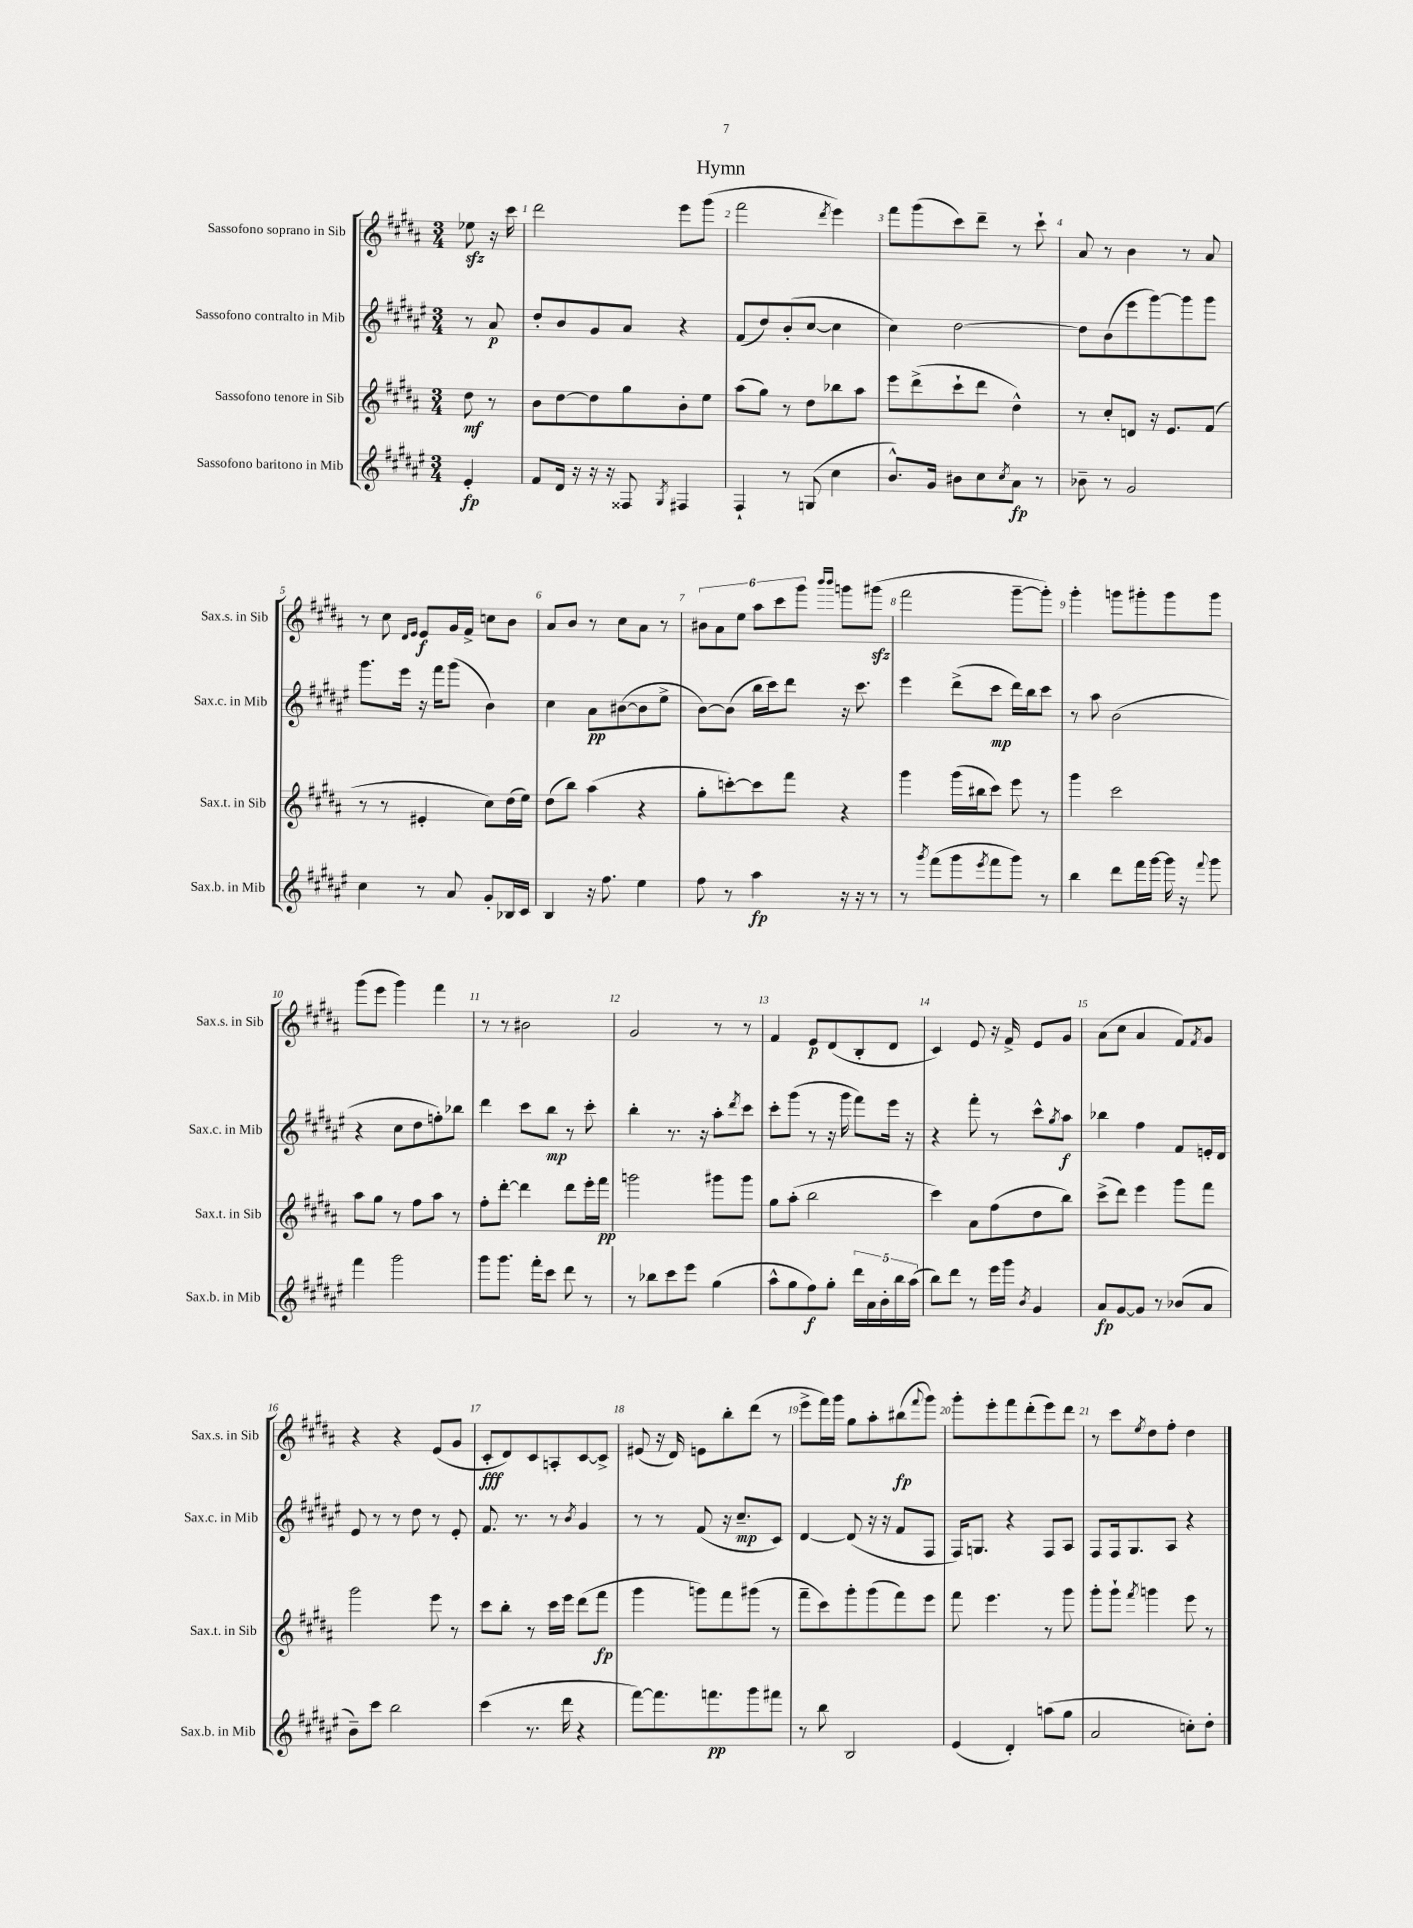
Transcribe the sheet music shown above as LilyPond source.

\header { title = "Hymn" }
<<
\new StaffGroup <<
\new Staff = "s0" \with { instrumentName = "Sassofono soprano in Sib" shortInstrumentName = "Sax.s. in Sib" } {
    \clef treble \key b \major \numericTimeSignature \time 3/4 \partial 4
    ees''8\sfz r16 cis'''16 |
    dis'''2 e'''8 gis'''8( |
    fis'''2 \acciaccatura { dis'''8 } e'''4) |
    fis'''8 gis'''8( cis'''8) dis'''8-- r8 cis'''8-! |
    ais'8 r8 b'4 r8 ais'8 |
    r8 cis''8 \grace { dis'16 e'16 } e'8\f gis'16 fis'16-> c''8 b'8 |
    ais'8 b'8 r8 cis''8 ais'8 r8 |
    \tuplet 6/4 { bis'8 ais'8 e''8 ais''8 cis'''8 gis'''8 } \grace { b'''16 b'''16 } g'''8 gis'''8\sfz( |
    fis'''2 gis'''8~-- gis'''8-.) |
    gis'''4-. g'''8 gis'''8-. gis'''8 gis'''8 |
    gis'''8( e'''8 gis'''4) fis'''4 |
    r8 r8 bis'2 |
    gis'2 r8 r8 |
    fis'4 e'8\p dis'8( b8-. dis'8 |
    cis'4) e'8 r16 fis'16-> e'8 gis'8 |
    ais'8( cis''8 ais'4 fis'8) \acciaccatura { fis'8 } gis'8 |
    r4 r4 e'8( gis'8 |
    cis'8-.\fff dis'8) cis'8 a8-. cis'8~ cis'8-> |
    eis'8( r16 dis'16) e'8 b''8-. dis'''8( r8 |
    e'''8-> fis'''16) gis'''16 gis''8 ais''8-. bis''8\fp( \appoggiatura { fis'''8 } gis'''8) |
    gis'''8-. e'''8-. fis'''8 dis'''8-.( e'''8) dis'''8 |
    r8 cis'''8 \acciaccatura { e''8 } dis''8 fis''8-. dis''4 \bar "|." |
}
\new Staff = "s1" \with { instrumentName = "Sassofono contralto in Mib" shortInstrumentName = "Sax.c. in Mib" } {
    \clef treble \key fis \major \numericTimeSignature \time 3/4 \partial 4
    r8 ais'8\p |
    dis''8-. b'8 gis'8 ais'8 r4 |
    fis'8( dis''8) b'8-.( cis''8~ cis''4 |
    cis''4) dis''2~ |
    dis''8 b'8( eis'''8 gis'''8~) gis'''8 gis'''8 |
    gis'''8. eis'''16 r16 fis'''16 gis'''8( b'4) |
    cis''4 ais'8\pp bis'8~( bis'8 eis''8-> |
    b'8~) b'8( b''16 cis'''16) dis'''8 r16 cis'''8. |
    eis'''4 dis'''8->( cis'''8\mp dis'''16) b''16 cis'''8 |
    r8 ais''8 b'2( |
    r4 cis''8 dis''8 f''8-.) bes''8 |
    dis'''4 cis'''8 b''8\mp r8 cis'''8-. |
    b''4-. r8. r16 ais''8-. \acciaccatura { dis'''8 } cis'''8 |
    cis'''8-. gis'''8( r8 r16 gis'''16 fis'''8) eis'''16 r16 |
    r4 fis'''8-. r8 cis'''8-^ \acciaccatura { gis''8 } ais''8\f |
    bes''4 fis''4 fis'8 e'16-. dis'16 |
    eis'8 r8 r8 dis''8 r8 eis'8-. |
    fis'8. r8. r8 \acciaccatura { b'8 } gis'4 |
    r8 r8 fis'8( r16 cis''8.--\mp cis'8) |
    dis'4~ dis'8( r16 r16 fis'8 fis8 |
    fis16) g8. r4 fis8 ais8 |
    fis8 fis16 gis8. ais8 r4 \bar "|." |
}
\new Staff = "s2" \with { instrumentName = "Sassofono tenore in Sib" shortInstrumentName = "Sax.t. in Sib" } {
    \clef treble \key b \major \numericTimeSignature \time 3/4 \partial 4
    dis''8\mf r8 |
    b'8 dis''8~ dis''8 gis''8 b'8-. e''8 |
    ais''8( gis''8) r8 dis''8 bes''8 ais''8 |
    e'''8 dis'''8->( cis'''8-! dis'''8 dis''4-^) |
    r8 cis''8-. d'8 r16 e'8. fis'8( |
    r8 r8 eis'4-. cis''8) dis''16( e''16) |
    dis''8( b''8) ais''4( r4 |
    gis''8-. c'''8~-.) c'''8 fis'''8 r4 |
    gis'''4 gis'''16( bis''16 cis'''8) e'''8 r8 |
    gis'''4 cis'''2 |
    ais''8 gis''8 r8 fis''8 ais''8 r8 |
    fis''8-. dis'''8~-. dis'''4 dis'''8 e'''16-. fis'''16\pp |
    g'''2 gis'''8 gis'''8 |
    gis''8 ais''8-.( b''2 |
    cis'''4) ais'8 fis''8( dis''8 b''8) |
    cis'''8->( dis'''8) e'''4 gis'''8 fis'''8 |
    gis'''2 e'''8 r8 |
    cis'''8 b''8-. r8 cis'''16 e'''16 dis'''8( fis'''8\fp |
    gis'''4 g'''8) fis'''8 gis'''8( r8 |
    fis'''8-- cis'''8) gis'''8-. gis'''8( fis'''8) e'''8 |
    fis'''8 e'''4. r8 gis'''8 |
    gis'''8-. gis'''8-! \acciaccatura { fis'''8 } g'''4 e'''8 r8 \bar "|." |
}
\new Staff = "s3" \with { instrumentName = "Sassofono baritono in Mib" shortInstrumentName = "Sax.b. in Mib" } {
    \clef treble \key fis \major \numericTimeSignature \time 3/4 \partial 4
    eis'4-.\fp |
    fis'8 dis'16 r16 r16 r16 fisis8 \acciaccatura { gis8 } fis4 |
    fis4-! r8 g8( cis''4 |
    b'8.-^) gis'16 bis'8 cis''8 \acciaccatura { cis''8 } ais'8\fp r8 |
    bes'8-- r8 gis'2 |
    cis''4 r8 ais'8 gis'8-. bes16 cis'16 |
    b4 r16 fis''8. eis''4 |
    fis''8 r8 ais''4\fp r16 r16 r8 |
    r8 \acciaccatura { gis'''8 } fis'''8( gis'''8 \acciaccatura { eis'''8 } fis'''8 gis'''8) r8 |
    b''4 dis'''8 fis'''16 gis'''16~ gis'''16 r16 \appoggiatura { fis'''8 } gis'''8 |
    fis'''4 gis'''2 |
    gis'''8 gis'''8. fis'''16-. cis'''8 dis'''8 r8 |
    r8 bes''8 cis'''8 eis'''8 gis''4( |
    ais''8-^ gis''8 fis''8\f) gis''8-. \tuplet 5/4 { dis'''16 ais'16 b'16-. b''16 ais''16( } |
    b''8) dis'''8 r8 eis'''16 gis'''16 \acciaccatura { b'8 } gis'4 |
    ais'8\fp gis'8~ gis'8 r8 bes'8( ais'8 |
    b'8--) cis'''8 b''2 |
    cis'''4( r8. dis'''16 r4 |
    fis'''8~) fis'''8. f'''8.\pp gis'''8 fis'''8 |
    r8 b''8 b2 |
    eis'4( dis'4-.) a''8( gis''8 |
    ais'2 c''8-.) dis''8-. \bar "|." |
}
>>
>>
\layout { \context { \Score \override BarNumber.break-visibility = ##(#f #t #t) barNumberVisibility = #all-bar-numbers-visible } }
